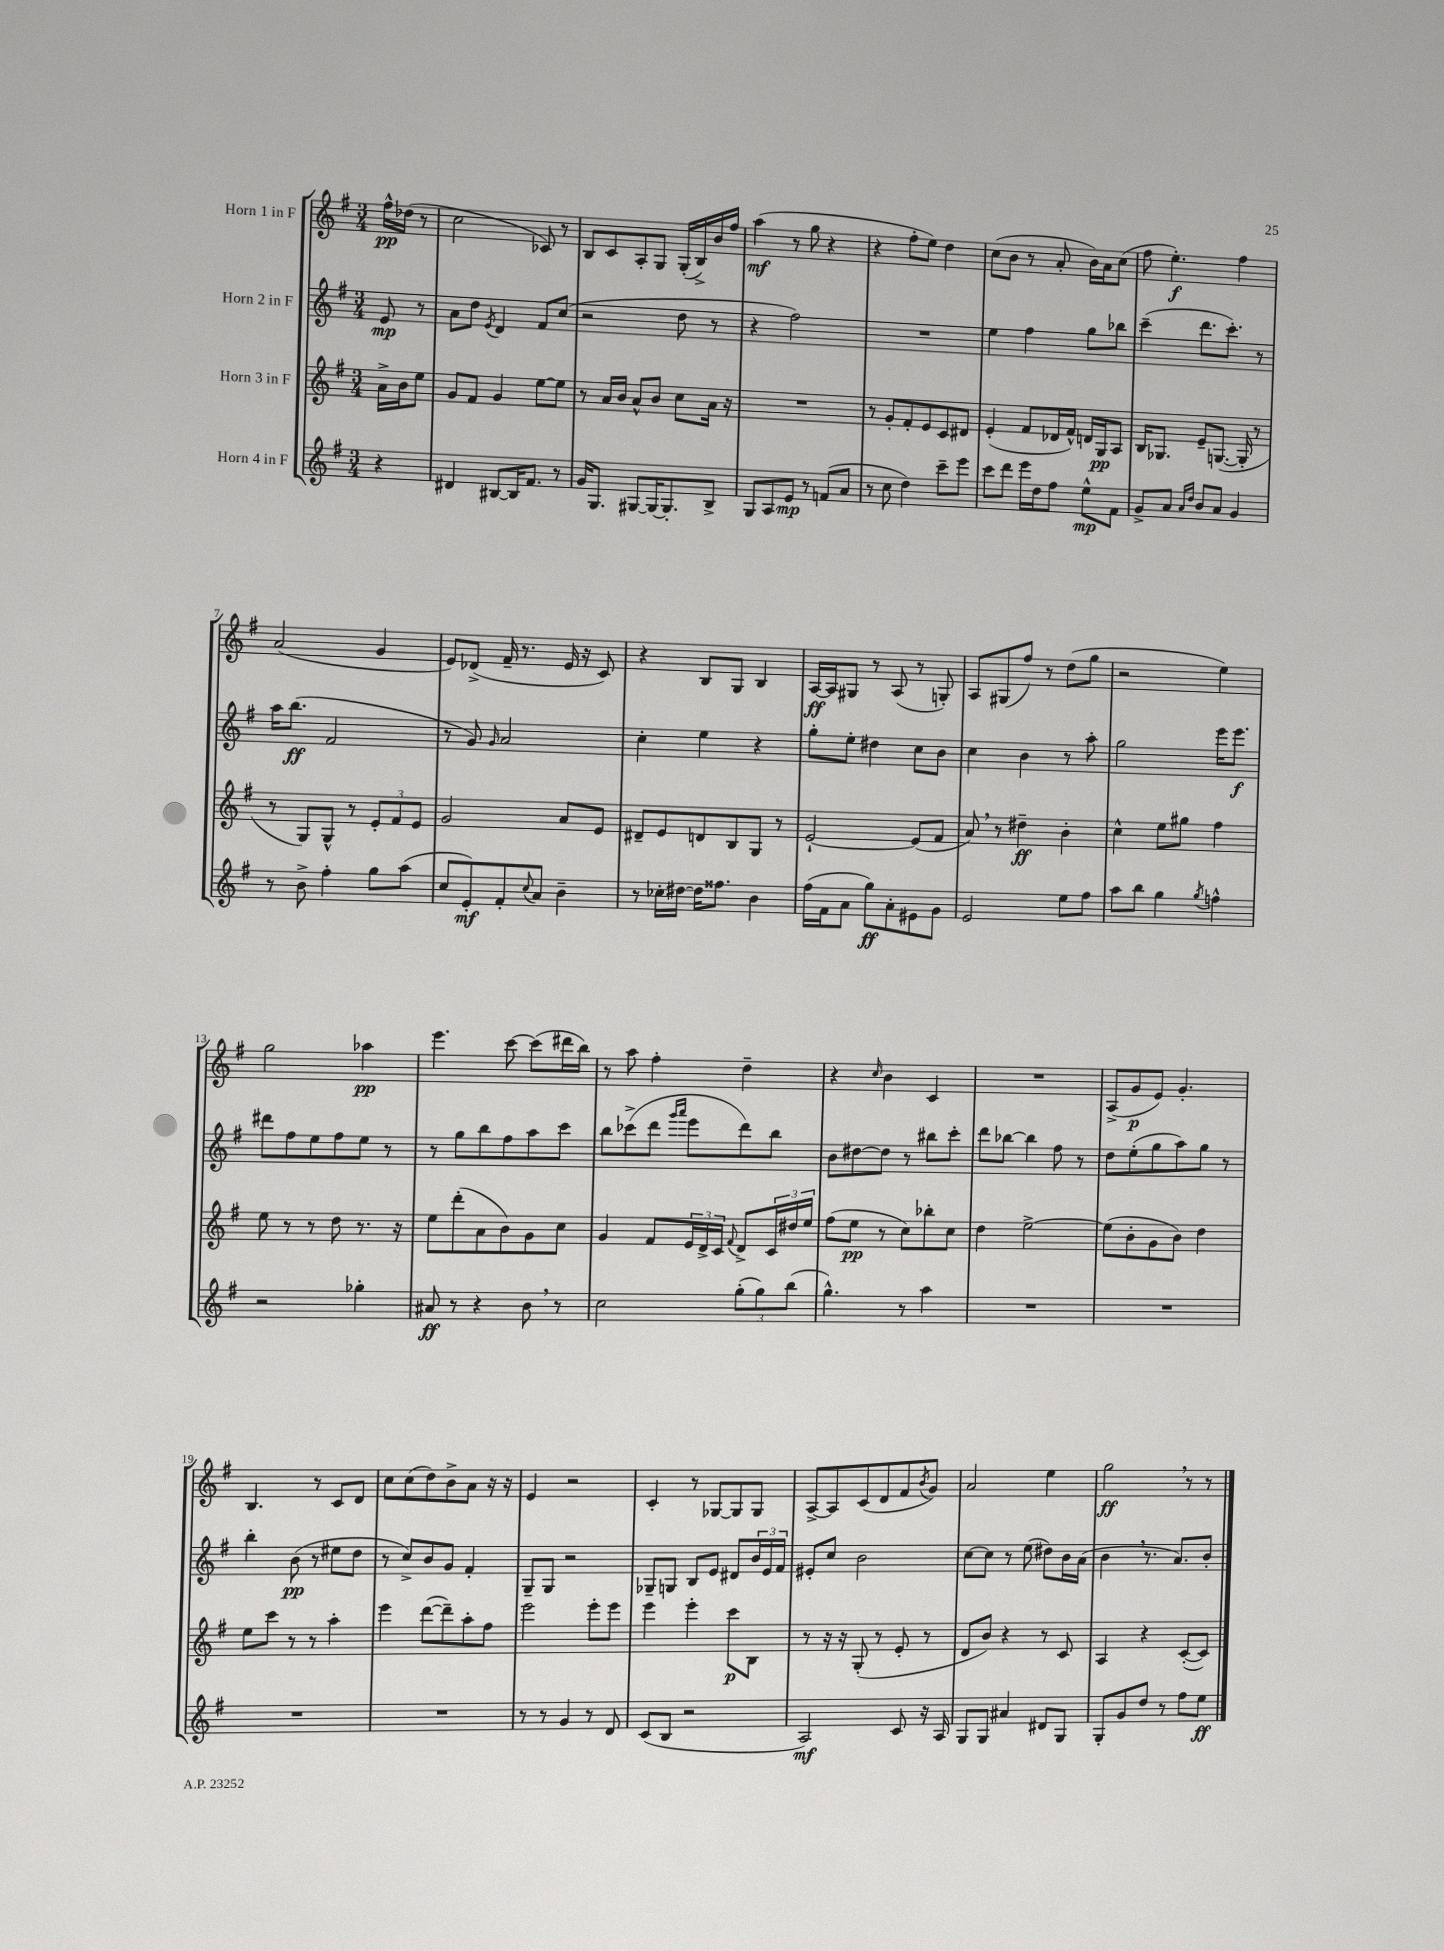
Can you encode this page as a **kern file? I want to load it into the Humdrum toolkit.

**kern	**kern	**kern	**kern
*staff4	*staff3	*staff2	*staff1
*clefG2	*clefG2	*clefG2	*clefG2
*k[f#]	*k[f#]	*k[f#]	*k[f#]
*M3/4	*M3/4	*M3/4	*M3/4
4r	16a^\LL	8e/	16ff#^^\LL
.	16b\J	.	(16dd-\JJ
.	8ee\J	8r	8r
=	=	=	=
4d#/	8g/L	8a\L	2cc\
.	8f#/J	8dd\J	.
.	.	8qe/	.
[8B#/L	4g/	4d/	.
16B#/]K	.	.	.
8.f#/J	.	.	.
.	[8ee\L	8f#/L	8c-/)
8r	8ee\]J	(8cc/J	8r
=	=	=	=
16g/LK	8r	2r	8B/L
8.G/J	.	.	.
.	16a/LL	.	8c/
.	16b/JJ	.	.
[8G#/L	8a^^/L	.	8A'/
16G#/_K	8b/J	.	8G/J
8.G#'/]	.	.	.
.	8cc\L	8dd\	(16G'/LL
.	.	.	16B^/)
8B^/J	16a\Jk	8r	16b/
.	16r	.	16ff#/JJ
=	=	=	=
8G/L	2.r	4r	(4aa\
8A/	.	.	.
8e/J	.	2ff#\)	8r
8r	.	.	8gg\
(8f/L	.	.	4r
8a/J	.	.	.
=	=	=	=
8r	8r	2.r	4r
8cc\	8g'/L	.	.
4dd\)	8f#'/	.	8ff#'\L
.	8e/	.	8ee\J)
8ccc~\L	8c/	.	4dd\
8eee\J	8d#/J	.	.
=	=	=	=
8ccc\L	(4e'/	4ee\	(8cc\L
8ddd\J	.	.	8b\J
16eee\LL	8f#/L	4ff#\	8r
16dd\J	.	.	.
8ff#\J	16d-/L	.	8a'/
.	16f#^^/JJ)	.	.
8ee^^\L	16d/LL	8gg\L	16b\LL)
.	16G/J	.	16a\J
8f#\J	8A/J	8bb-\J	(8cc\J
=	=	=	=
8g^/L	16B/LK	(4ccc~\	8ff#\
.	8.G-/J	.	.
8a/J	.	.	4.ee'\)
16qqa/LL	.	.	.
16qqdd/JJ	.	.	.
8b/L	8e~/L	8.ddd\L	.
8a/J	([8.G/J	.	.
.	.	8.ccc'\J)	.
4g/	.	.	4ff#\
.	16G'/]	.	.
.	8r	8r	.
=	=	=	=
8r	8r	16aa\LK	(2a/
.	.	(8.bb\J	.
8b^\	8G/L)	.	.
4ff#'\	8G^^/J	2f#/	.
.	8r	.	.
8gg\L	12e'/L	.	4g/
.	12f#/	.	.
(8aa\J	.	.	.
.	12e/J	.	.
=	=	=	=
8cc/L	2g/	8r	8e/L)
8e'/)	.	8g/)	(8d-^/J
.	.	16qqg/	.
8f#'/	.	2a/	16f#~/
.	.	.	8.r
8qqcc/	.	.	.
8a/J	.	.	.
4b~\	8a/L	.	16e/
.	.	.	16r
.	8e/J	.	8c/)
=	=	=	=
8r	8d#~/L	4cc'\	4r
16cc-'\LL	8e/	.	.
[16dd#\JJ	.	.	.
16dd#\]LK	8d/	4ee\	8B/L
8.ff##\J	.	.	.
.	8B/	.	8G/J
4b\	8G/J	4r	4B/
.	8r	.	.
=	=	=	=
(16ff#\LL	[2e`/	8gg'\L	[16A/LL
16f#\J	.	.	16A/]J
8a\J	.	8ee'\J	8G#/J
8gg\L)	.	4dd#\	8r
8a'\	.	.	(8A/
8e#\	(8e/]L	8cc\L	8r
8g\J	8f#/J	8b\J	8G'/)
=	=	=	=
2e/	8a/)	4cc\	8A/L
.	8r	.	(8G#/
.	4dd#~\	4b\	8ff#/J)
.	.	.	8r
8ee\L	4b'\	8r	(8dd\L
8ff#\J	.	8aa'\	8gg\J
=	=	=	=
8aa\L	4cc^^\	2gg\	2r
8bb\J	.	.	.
4gg\	8ee\L	.	.
.	8gg#\J	.	.
8qgg/	.	.	.
4ff^^\	4ff#\	16eee\LK	4ee\)
.	.	8.eee\J	.
=	=	=	=
2r	8ee\	8ddd#\L	2gg\
.	8r	8ff#\	.
.	8r	8ee\	.
.	8dd\	8ff#\	.
4gg-'\	8.r	8ee\J	4aa-\
.	.	8r	.
.	16r	.	.
=	=	=	=
8a#/	8ee\L	8r	4.eee\
8r	(8ddd'\	8gg\L	.
4r	8a\	8bb\	.
.	8b\)	8ff#\	[8ccc\
8b\	8g\	8aa\	(8ccc\]L
8r	8cc\J	8ccc\J	16ddd#\L
.	.	.	16bb\JJ)
=	=	=	=
2cc\	4g/	8bb\L	8r
.	.	(8ccc-^\	8aa\
.	8f#/L	8ddd\J	4ff#'\
.	.	16qqggg/LL	.
.	.	16qqaaa/JJ	.
.	24e/L	8eee\L	.
.	24d^/	.	.
.	24c/JJ	.	.
.	8qqf#/	.	.
(12gg'\L	8d^/L	8ddd\)	4dd~\
12gg\)	.	.	.
.	24c/L	8bb\J	.
(12bb\J	24dd#/	.	.
.	24ee/JJ	.	.
=	=	=	=
4.gg^^\)	(8ff#\L	8b\L	4r
.	8ee\J	[8dd#\	.
.	.	.	16qqcc/
.	8r	8dd#\]J	4b\
8r	8cc\L)	8r	.
4aa\	8bb-'\	8bb#\L	4c/
.	8cc\J	8ccc'\J	.
=	=	=	=
2.r	4dd\	8ddd\L	2.r
.	.	[8bb-\J	.
.	[2ee^\	4bb-\]	.
.	.	8ff#\	.
.	.	8r	.
=	=	=	=
2.r	(8ee\]L	8dd\L	(8A^/L
.	8b'\	(8ee'\	8g/
.	8g\	8gg\	8e/J)
.	8b\J)	8aa\)	4.g'/
.	4dd\	8gg\J	.
.	.	8r	.
=	=	=	=
2.r	8ee\L	4bb'\	4.B/
.	8ccc\J	.	.
.	8r	(8b\	.
.	8r	8r	8r
.	4aa'\	8ee#\L	8c/L
.	.	8dd\J	8d/J
=	=	=	=
2.r	4eee\	8r	8cc\L
.	.	8cc^/L)	(8cc\
.	([8ddd\L	8b/	8dd\)
.	8ddd~\])	8g/J	8b^\
.	8aa'\	4f#'/	8a\J
.	8ff#\J	.	16r
.	.	.	16r
=	=	=	=
8r	2eee\	8G~/L	4e/
8r	.	8G/J	.
4g/	.	2r	2r
8r	8eee'\L	.	.
8d/	8eee\J	.	.
=	=	=	=
(8c/L	4eee\	8G-~/L	4c'/
8B/J	.	8G/J	.
2r	4eee'\	8B/L	8r
.	.	8e/J	[8G-/L
.	8ccc\L	8d#/L	8G-/]
.	8B\J	24b/L	8G-/J
.	.	24e/	.
.	.	24f#/JJ	.
=	=	=	=
2A/)	8r	8e#'/L	[8A^/L
.	16r	8cc/J	8A/]
.	16r	.	.
.	(8G'/	2b\	(8c/
.	8r	.	8d/
8c/	8e'/	.	8f#/
.	.	.	8qb/
16r	8r	.	8g/J)
16A/	.	.	.
=	=	=	=
8G/L	8d/L	[8cc\L	2a/
8G/J	8b/J)	8cc\]J	.
4a#/	4r	8r	.
.	.	(8ee\	.
8d#/L	8r	8dd#\L)	4ee\
8G/J	8c/	16b\L	.
.	.	(16a\JJ	.
=	=	=	=
8G'/L	4A/	4b\	2gg\
8g/	.	.	.
8dd/J	4r	8.r	.
8r	.	.	.
.	.	8.a/L)	.
8ff#\L	([8c'/L	.	8r
8ee\J	8c/]J)	8b'/J	8r
==	==	==	==
*-	*-	*-	*-
